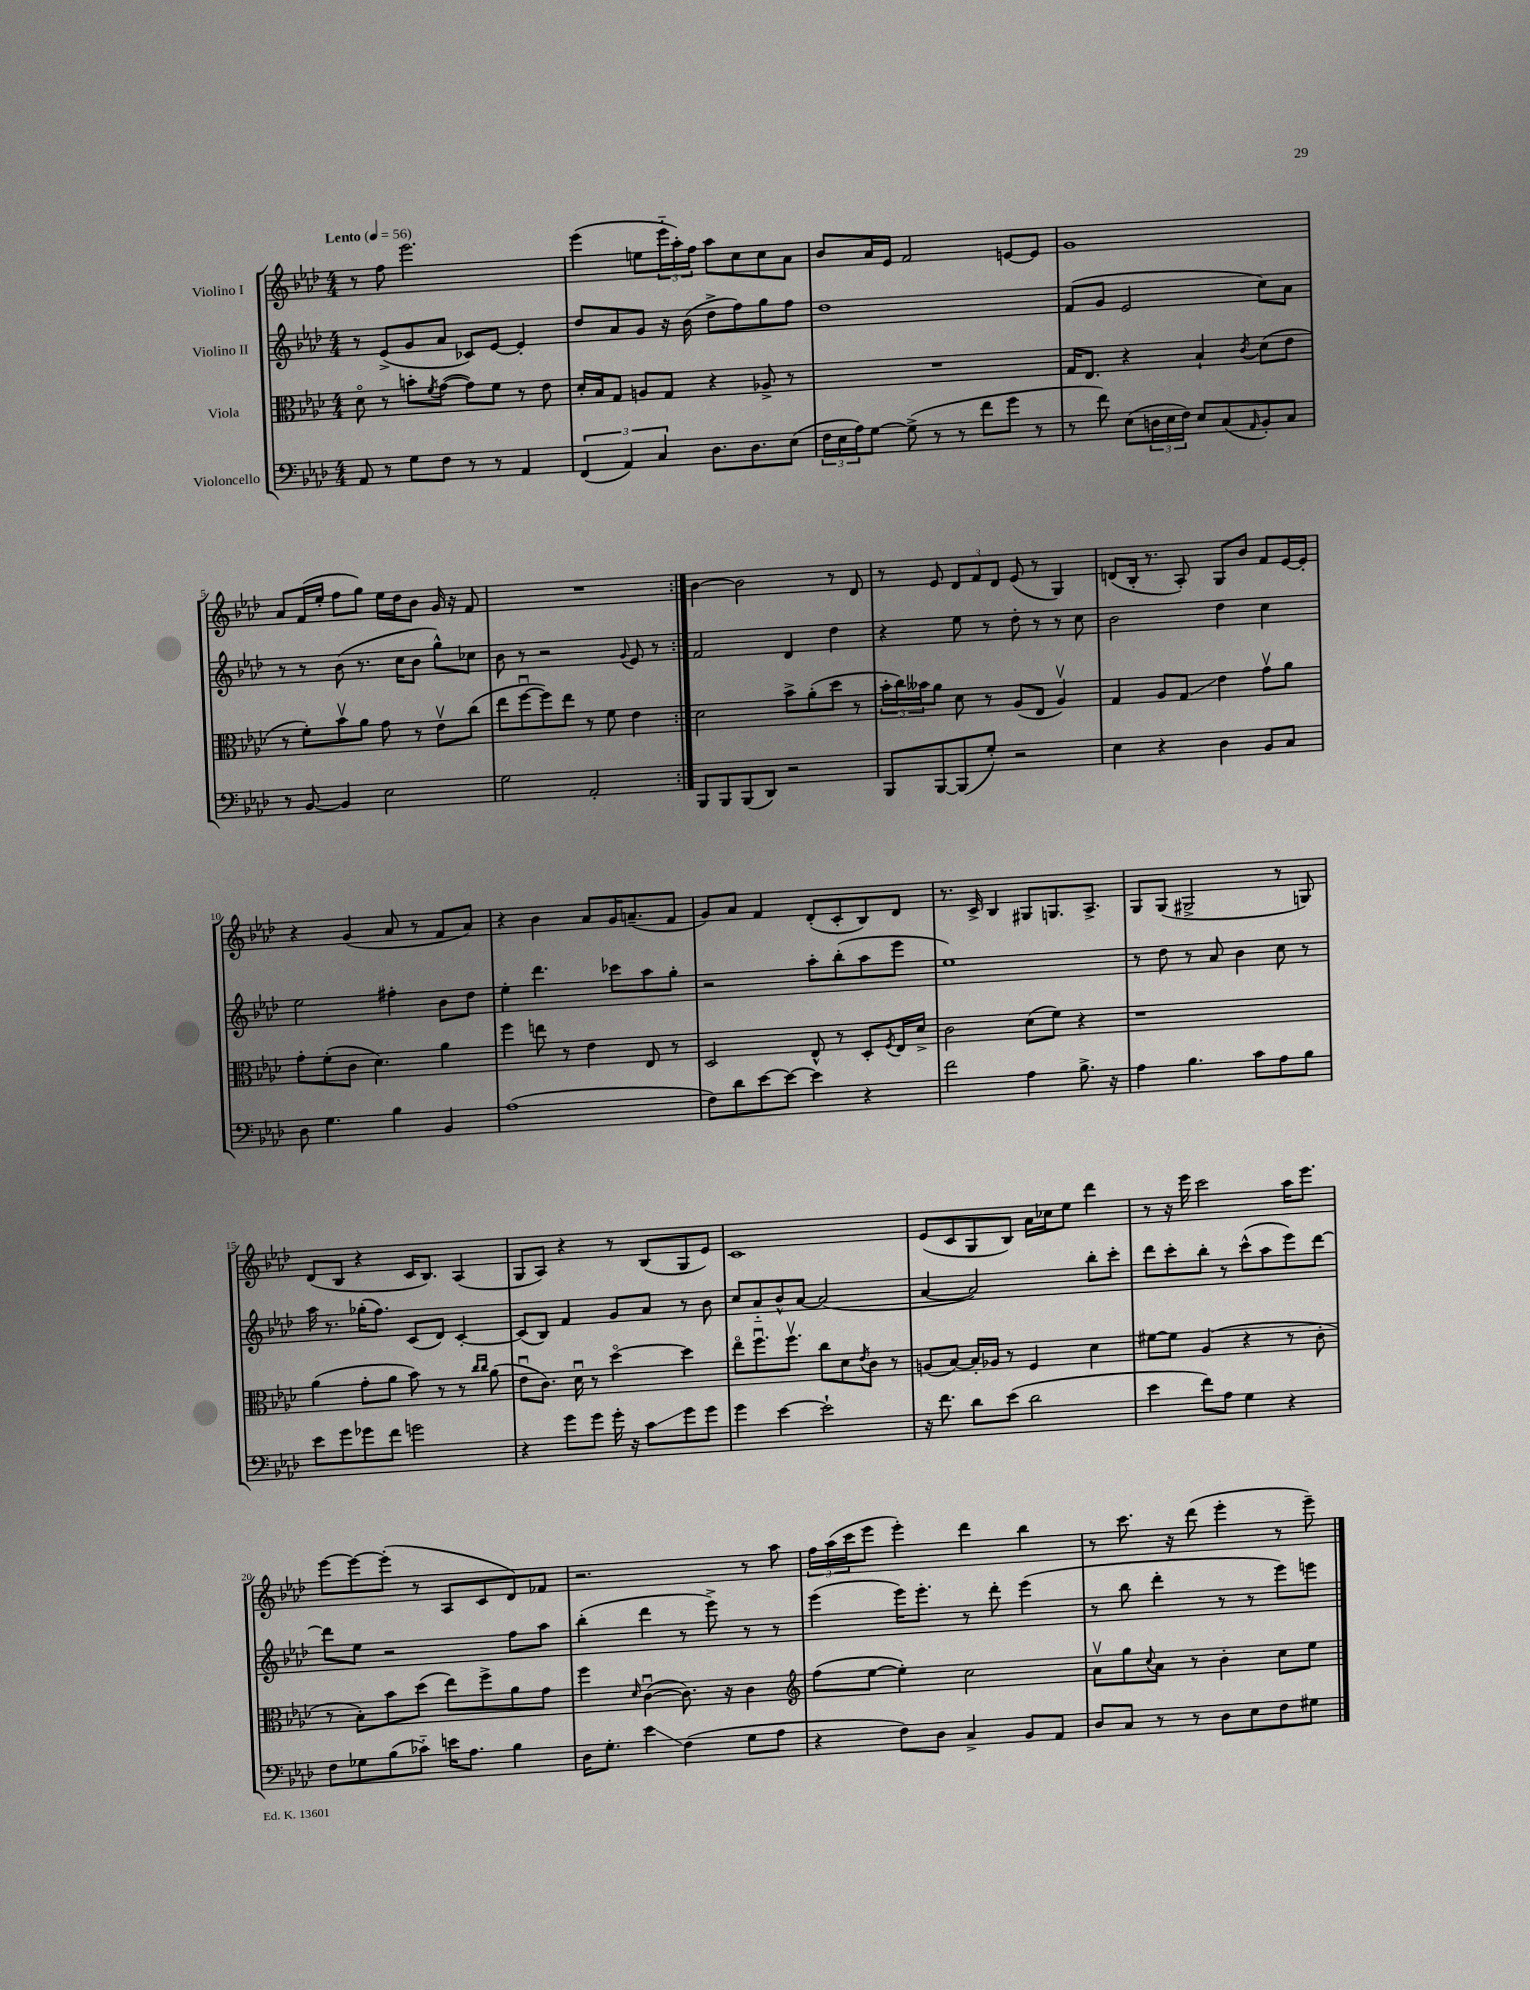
<<
\new StaffGroup <<
\new Staff = "s0" \with { instrumentName = "Violino I" } {
    \clef treble \key aes \major \numericTimeSignature \time 4/4 \tempo "Lento" 4 = 56
    \repeat volta 2 { r8 f''8 ees'''2. |
    ees'''4( e''8 \tuplet 3/2 { ees'''16-_ aes''16-.) f''16 } aes''8 c''8 c''8 aes'8 |
    bes'8 aes'16 ees'16 f'2 e'8~ e'8 |
    g'1 |
    aes'8 f'16( ees''16-. f''8 g''8) ees''16 des''16 bes'8 g'16 r16 f'8 |
    R1 | }
    bes'4~ bes'2 r8 des'8 |
    r8 ees'8 \tuplet 3/2 { des'8 f'8 des'8 } ees'8( r8 g4) |
    d'8( bes16-. r8. aes8-.) g8 bes'8 f'8 ees'16~ ees'16-. |
    r4 g'4( aes'8 r8 f'8 aes'8) |
    r4 bes'4 aes'8 g'16 a'8.--( f'8 |
    g'8) aes'8 f'4 des'8-.( c'8-. bes8) des'8 |
    r8. c'16-> bes4 gis8 g8. aes8.-> |
    g8 g8( gis2-> r8 g8) |
    des'8( bes8 r4 c'16 bes8.) aes4( |
    g8 aes8) r4 r8 bes8( g8 ees'8) |
    c'1 |
    ees'8( c'8 g8 bes8) aes'16 ces''16 ees''8 des'''4 |
    r8 r16 ees'''16 c'''2 aes''16 ees'''8. |
    ees'''8~ ees'''8~ ees'''8-.( r8 aes8 c'8 des'8) fes'8 |
    r2. r8 aes''8 |
    \tuplet 3/2 { f''16 aes''16( c'''16 } ees'''8 ees'''4-.) des'''4 bes''4 |
    r8 c'''8. r16 des'''8( ees'''4-. r8 ees'''8--) \bar "|." |
}
\new Staff = "s1" \with { instrumentName = "Violino II" } {
    \clef treble \key aes \major \numericTimeSignature \time 4/4
    \repeat volta 2 { r8 ees'8->( g'8 aes'8 ces'8) ees'8~ ees'4-. |
    des''8 aes'8 g'8 r16 bes'16( des''8-> f''8) g''8 f''8 |
    des''1 |
    f'8( g'8 ees'2 c''8) aes'8 |
    r8 r8 bes'8( r8. c''16 bes'8 g''8-^) ces''8 |
    bes'8 r8 r2 \appoggiatura { g'8 } ees'8 r8 | }
    f'2 des'4 des''4 |
    r4 ees''8 r8 des''8-. r8 r8 c''8 |
    bes'2 des''4 c''4 |
    ees''2 fis''4-. bes'8 des''8 |
    ees''4-. des'''4. ces'''8 aes''8 g''8-. |
    r2 aes''8-. bes''8-.( aes''8 ees'''8 |
    ees''1) |
    r8 des''8 r8 aes'8 bes'4 c''8 r8 |
    aes''16 r8. ges''16-.( f''8.) c'8( des'8) c'4~-. |
    c'8( bes8) f'4 g'8 aes'8 r8 bes'8 |
    c''8 aes'8-_ bes'8-^ aes'8~ aes'2( |
    aes'4~ aes'2) bes''8-. c'''8-. |
    des'''8 c'''8-. bes''8-. r8 c'''8-^( aes''8 ees'''8) des'''8~ |
    des'''8 ees''8 r2 f''8 aes''8 |
    bes''4-.( des'''4 r8 ees'''8->) r8 r8 |
    ees'''4( ees'''16) ees'''8.-. r8 des'''8-. ees'''4( |
    r8 bes''8 des'''4-. r8 r8 ees'''8) e'''8 \bar "|." |
}
\new Staff = "s2" \with { instrumentName = "Viola" } {
    \clef alto \key aes \major \numericTimeSignature \time 4/4
    \repeat volta 2 { des'8\flageolet r8 b'8-. \acciaccatura { f'8 } g'8~( g'8) f'8 r8 ees'8 |
    des'16-. bes16 g8 a8 g8 r4 aes8-> r8 |
    R1 |
    g16 ees8. r4 bes4-! \acciaccatura { c'8 } des'8( ees'8 |
    r8 f'8-.) bes'8\upbow aes'8 g'8 r8 ees'8\upbow c''8( |
    ees''8 f''8~\downbow f''8) ees''8 r8 f'8 ees'4 | }
    des'2 bes'8-> aes'8-.( des''8 r8 |
    \tuplet 3/2 { bes'16-. c''16) beses'16 } aes'8 des'8 r8 aes8( ees8 aes4\upbow) |
    g4 aes8 g8\glissando ees'4 g'8\upbow aes'8 |
    g'8-. f'8-.( c'8 des'4.) aes'4 |
    f''4 e''8 r8 ees'4 ees8 r8 |
    des2 ees8-^ r8 des8-. \acciaccatura { f8 } ees16 des'16-> |
    c'2 des'8( f'8) r4 |
    r1 |
    aes'4( g'8-. aes'8 bes'8) r8 r8 \grace { c''16 c''16 } aes'8( |
    ees'8\downbow c'8.) des'16\downbow r8 des''4~\flageolet des''4 |
    ees''8\flageolet f''8.\downbow f''8.\upbow c''8 des'8 \acciaccatura { ees'8 } c'8 r8 |
    a8( bes8~) bes16-. aes16 r8 f4 des'4 |
    fis'8~ fis'8 aes4( r4 r8 c'8-. |
    r8 bes8-.) bes'8 des''8( ees''8) f''8-> aes'8 g'8 |
    f''4 \grace { des'16 } c'4~\downbow( c'8.) r16 c'4 |
    \clef treble f''8( ees''8~ ees''4-.) c''2 |
    aes'8\upbow g''8 \appoggiatura { c''8 } aes'8 r8 bes'4-. c''8 ees''8 \bar "|." |
}
\new Staff = "s3" \with { instrumentName = "Violoncello" } {
    \clef bass \key aes \major \numericTimeSignature \time 4/4
    \repeat volta 2 { aes,8 r8 g8 f8 r8 r8 aes,4 |
    \tuplet 3/2 { f,4( aes,4) c4 } des8. des8. ees8( |
    \tuplet 3/2 { f16 ees16 aes16) } g8~ g8->( r8 r8 f'8 g'8 r8 |
    r8 f'8) ees8( \tuplet 3/2 { d16 ees16 f16) } ees8 c8( \grace { aes,16 } bes,8-.) c8 |
    r8 bes,8~ bes,4 ees2 |
    g2 aes,2-. | }
    bes,,8 bes,,8 bes,,8( des,8) r2 |
    bes,,8 bes,,8~ bes,,8( g8-.) r2 |
    ees4 r4 des4 bes,8 c8 |
    des8 g4. bes4 bes,4 |
    aes1( |
    f8) des'8 ees'8~ ees'8~ ees'4 r4 |
    f'2 aes4 bes8.-> r16 |
    aes4 bes4. c'8 aes8 bes8 |
    ees'8 g'8 ges'8 f'8 g'2 |
    r4 g'8 g'8 g'16-. r16 c'8\glissando g'8 g'8 |
    g'4 ees'4~ ees'2-! |
    r16 f'8. des'8 ees'8( des'2 |
    ees'4 f'8) aes8 g4 r4 |
    f8 ges8 bes8( ces'8-_) e'16 aes8. bes4 |
    des16 g8.-. ees'4\glissando f4( g8 aes8 |
    r4 f8) des8 c4-> bes,8 aes,8 |
    des8 c8 r8 r8 des8 ees8 f8 gis8 \bar "|." |
}
>>
>>
